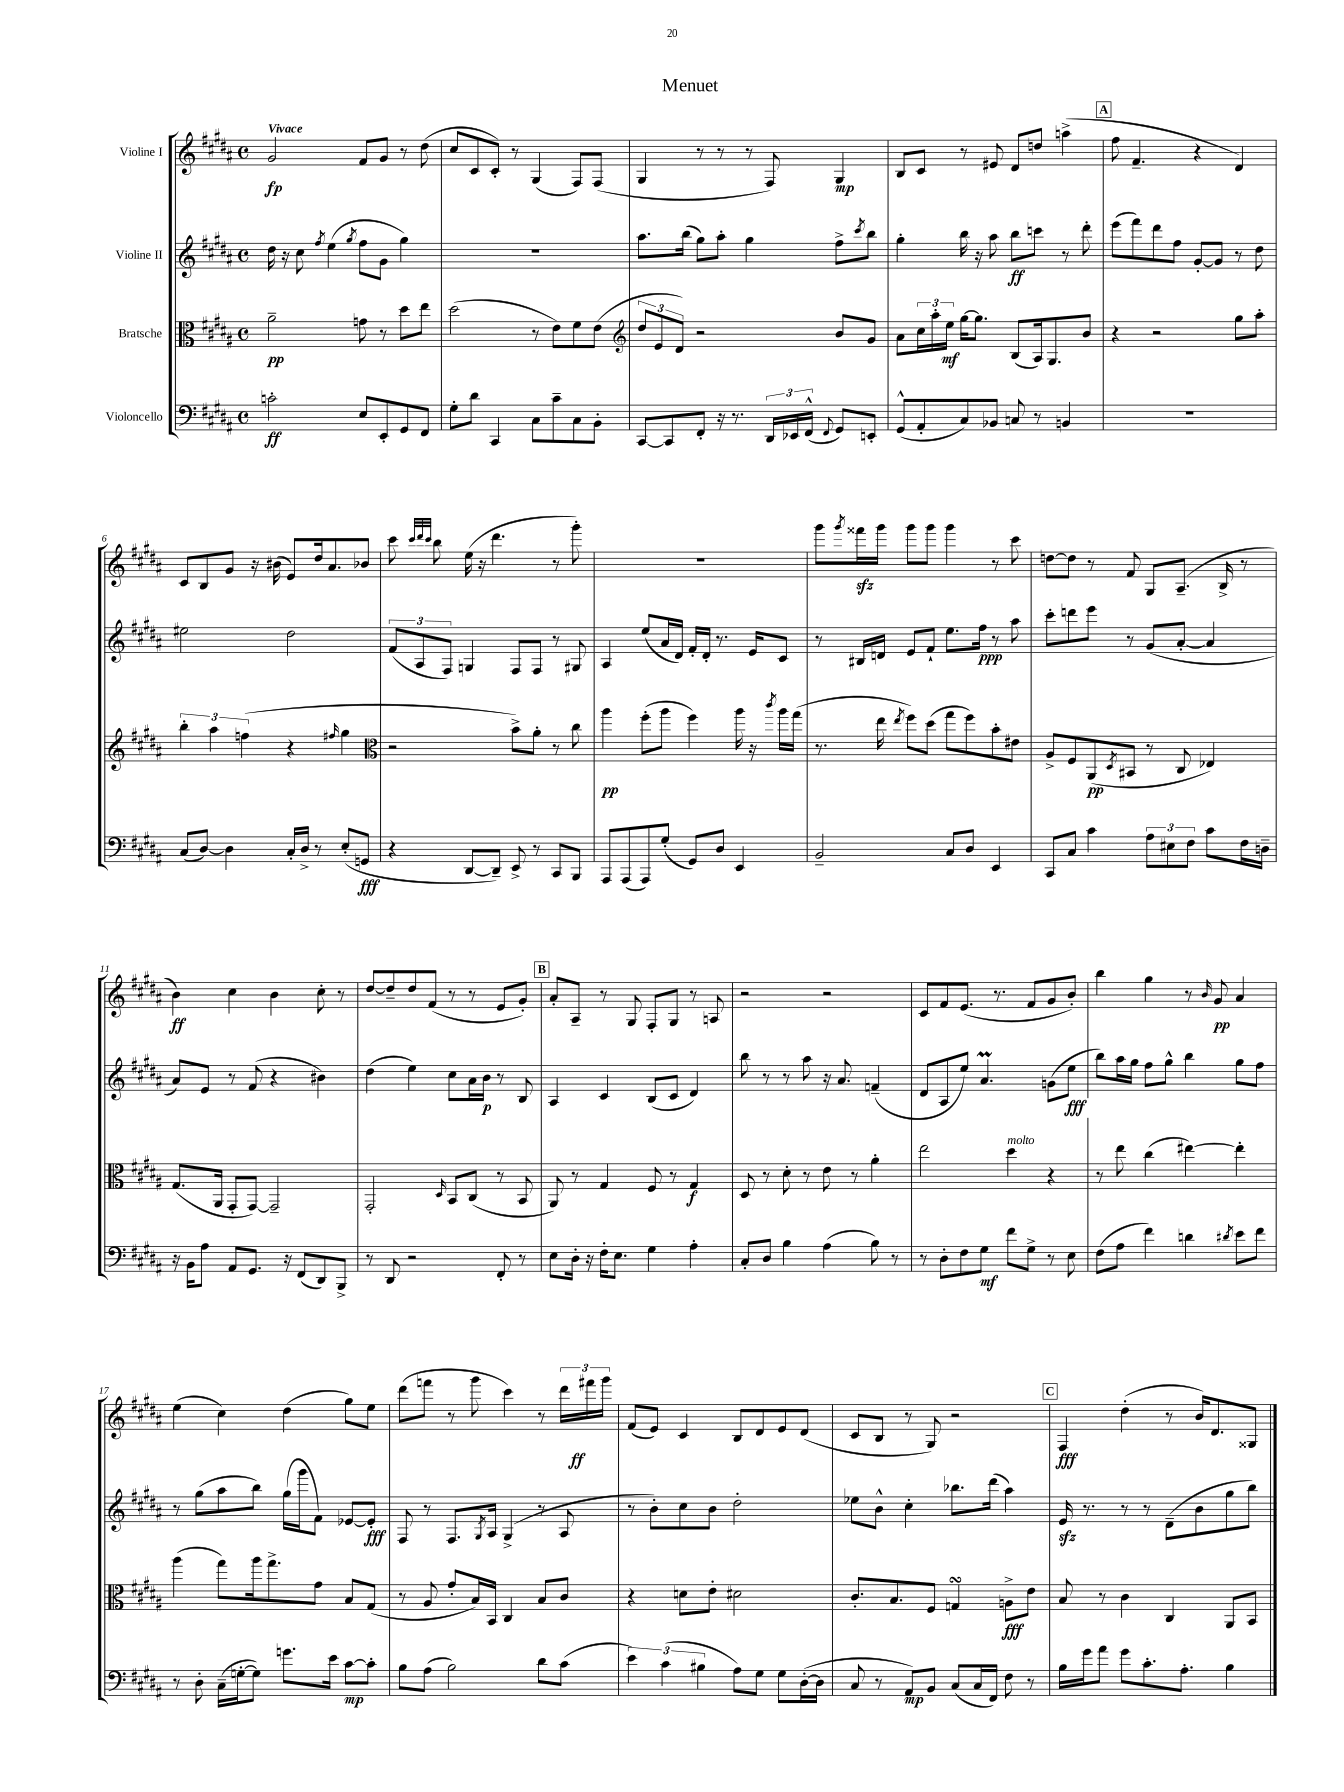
\header { title = "Menuet" }
<<
\new StaffGroup <<
\new Staff = "s0" \with { instrumentName = "Violine I" } {
    \clef treble \key b \major \defaultTimeSignature \time 4/4 \tempo "Vivace"
    gis'2\fp fis'8 gis'8 r8 dis''8( |
    cis''8 cis'8 cis'8-.) r8 gis4( fis8) fis8( |
    gis4 r8 r8 r8 fis8) gis4\mp |
    b8 cis'8 r8 eis'8 dis'8 d''8 a''4->( |
    \mark \markup { \box "A" } fis''8 fis'4.-- r4 dis'4) |
    cis'8 b8 gis'8 r16 bis'16( e'8) dis''16 ais'8. bes'8 |
    cis'''8 \grace { cis'''32 dis'''32 cis'''32 } b''8 e''16( r16 dis'''4. r8 gis'''8-.) |
    R1 |
    gis'''8 \acciaccatura { gis'''8 } fisis'''16\sfz gis'''16 gis'''8 gis'''8 gis'''4 r8 cis'''8 |
    d''8~ d''8 r8 fis'8 gis8 ais8.--( b16-> r8 |
    b'4\ff) cis''4 b'4 cis''8-. r8 |
    dis''8~ dis''8-- dis''8 fis'8( r8 r8 e'8 gis'8-.) |
    \mark \markup { \box "B" } ais'8-. ais8-- r8 gis8 fis8-. gis8 r8 a8 |
    r2 r2 |
    cis'8 fis'8 e'8.( r8. fis'8 gis'8 b'8-.) |
    b''4 gis''4 r8 \grace { b'16 } gis'8\pp ais'4 |
    e''4( cis''4) dis''4( gis''8) e''8 |
    dis'''8( f'''8 r8 gis'''8 cis'''4) r8 \tuplet 3/2 { dis'''16 fis'''16\ff gis'''16 } |
    fis'8( e'8) cis'4 b8 dis'8 e'8 dis'8( |
    cis'8 b8 r8 gis8) r2 |
    \mark \markup { \box "C" } fis4\fff dis''4-.( r8 b'16) dis'8. gisis8 \bar "|." |
}
\new Staff = "s1" \with { instrumentName = "Violine II" } {
    \clef treble \key b \major \defaultTimeSignature \time 4/4
    dis''16 r16 cis''8 \acciaccatura { fis''8 } e''4( \acciaccatura { gis''8 } fis''8 gis'8 gis''4) |
    R1 |
    ais''8. b''16( gis''8) ais''8-. gis''4 fis''8-> \acciaccatura { cis'''8 } b''8 |
    gis''4-. b''16 r16 ais''8 b''8\ff c'''8 r8 dis'''8-. |
    \mark \markup { \box "A" } e'''8( fis'''8) dis'''8 fis''8 gis'8~-. gis'8 r8 dis''8 |
    eis''2 dis''2 |
    \tuplet 3/2 { fis'8( ais8 fis8) } g4 fis8 fis8 r8 gis8 |
    ais4 e''8( ais'16 dis'16) fis'16-. dis'16-. r8. e'16 cis'8 |
    r8 bis16 d'16 e'8 fis'8-! e''8. fis''16\ppp r8 ais''8 |
    cis'''8-. d'''8 e'''8 r8 gis'8( ais'8~-. ais'4 |
    ais'8) e'8 r8 fis'8( r4 bis'4) |
    dis''4( e''4) cis''8 ais'16 b'16\p r8 b8 |
    \mark \markup { \box "B" } ais4 cis'4 b8( cis'8 dis'4) |
    b''8 r8 r8 ais''8 r16 ais'8. f'4--( |
    dis'8 ais8 e''8) ais'4.\prall g'8( e''8\fff |
    b''8) ais''16 gis''16 fis''8 gis''8-^ b''4 gis''8 fis''8 |
    r8 gis''8( ais''8 b''8) gis''16( gis'''16 fis'8) ees'8~ ees'8-.\fff |
    fis8 r8 fis8. \acciaccatura { gis8 } ais16 gis4->( r8 ais8 |
    r8 b'8-.) cis''8 b'8 dis''2-. |
    ees''8 b'8-^ cis''4-. bes''8. dis'''16( ais''4) |
    \mark \markup { \box "C" } e'16\sfz r8. r8 r8 dis'8--( b'8 gis''8 b''8) \bar "|." |
}
\new Staff = "s2" \with { instrumentName = "Bratsche" } {
    \clef alto \key b \major \defaultTimeSignature \time 4/4
    ais'2--\pp g'8 r8 dis''8 e''8 |
    dis''2( r8 e'8) fis'8 e'8( |
    \clef treble \tuplet 3/2 { dis''8 e'8 dis'8) } r2 b'8 gis'8 |
    ais'8 \tuplet 3/2 { cis''16 ais''16-. e''16\mf } gis''16~ gis''8. b8( ais16) gis8. b'8 |
    \mark \markup { \box "A" } r4 r2 gis''8 ais''8-. |
    \tuplet 3/2 { b''4-. ais''4 f''4( } r4 \grace { fis''16 } gis''4 |
    \clef alto r2 b'8->) ais'8-. r8 cis''8 |
    ais''4\pp fis''8-.( ais''8 fis''4) ais''16 r16 \acciaccatura { cis'''8 } ais''16 gis''16( |
    r8. e''16 \acciaccatura { e''8 } fis''8) dis''8( gis''8 fis''8) b'8-. eis'8 |
    ais8-> fis8 ais,8\pp( \acciaccatura { dis8 } bis,8 r8 cis8 ees4) |
    gis8.( ais,16 gis,8-. gis,8~) gis,2-- |
    gis,2-. \grace { dis16 } b,8 cis8( r8 b,8 |
    \mark \markup { \box "B" } ais,8) r8 gis4 fis8 r8 gis4\f |
    dis8 r8 dis'8-. r8 e'8 r8 ais'4-. |
    e''2 dis''4^\markup { \italic "molto" } r4 |
    r8 e''8 cis''4( eis''4~) eis''4-. |
    ais''4( gis''8) ais''16 gis''8.-> gis'8 b8 gis8( |
    r8 ais8 gis'8-. b16) b,16 cis4 b8 cis'8 |
    r4 d'8 e'8-. dis'2 |
    cis'8.-. b8. fis8 g4\turn a8->\fff e'8 |
    \mark \markup { \box "C" } b8 r8 cis'4 cis4 ais,8 b,8 \bar "|." |
}
\new Staff = "s3" \with { instrumentName = "Violoncello" } {
    \clef bass \key b \major \defaultTimeSignature \time 4/4
    c'2-.\ff e8 e,8-. gis,8 fis,8 |
    gis8-. dis'8 cis,4 cis8 cis'8-- cis8 b,8-. |
    cis,8~ cis,8 fis,8-. r16 r8. \tuplet 3/2 { dis,16 ees,16 fis,16-^( } \appoggiatura { fis,8 } gis,8) e,8-. |
    gis,8-^( ais,8-. cis8) bes,8 c8 r8 b,4 |
    \mark \markup { \box "A" } R1 |
    cis8( dis8~) dis4 cis16-. dis16-> r8 e8-.( g,8\fff |
    r4 dis,8~ dis,8--) e,8-> r8 cis,8 b,,8 |
    ais,,8 ais,,8( ais,,8) gis8-.( gis,8) dis8 e,4 |
    b,2-- cis8 dis8 e,4 |
    cis,8 cis8 cis'4 \tuplet 3/2 { ais8 eis8 fis8 } cis'8 fis16 d16-- |
    r16 b,16 ais8 ais,8 gis,8. r16 fis,8( dis,8) b,,8-> |
    r8 dis,8 r2 fis,8-. r8 |
    \mark \markup { \box "B" } e8 dis16-. r16 fis16-. e8. gis4 ais4-. |
    cis8-. dis8 b4 ais4( b8) r8 |
    r8 dis8-. fis8 gis8\mf fis'8 gis8-> r8 e8 |
    fis8( ais8 fis'4) d'4 \acciaccatura { dis'8 } e'8 fis'8 |
    r8 dis8-. cis16--( g16~-. g8) g'8. e'16 cis'8~\mp cis'8-. |
    b8 ais8( b2) dis'8 cis'8( |
    \tuplet 3/2 { e'4) cis'4( bis4 } ais8) gis8 gis8 dis16~-.( dis16 |
    cis8 r8 ais,8\mp) b,8 cis8( cis16 fis,16) fis8 r8 |
    \mark \markup { \box "C" } b16 gis'16 ais'8 gis'8 cis'8.-. ais8.-. b4 \bar "|." |
}
>>
>>
